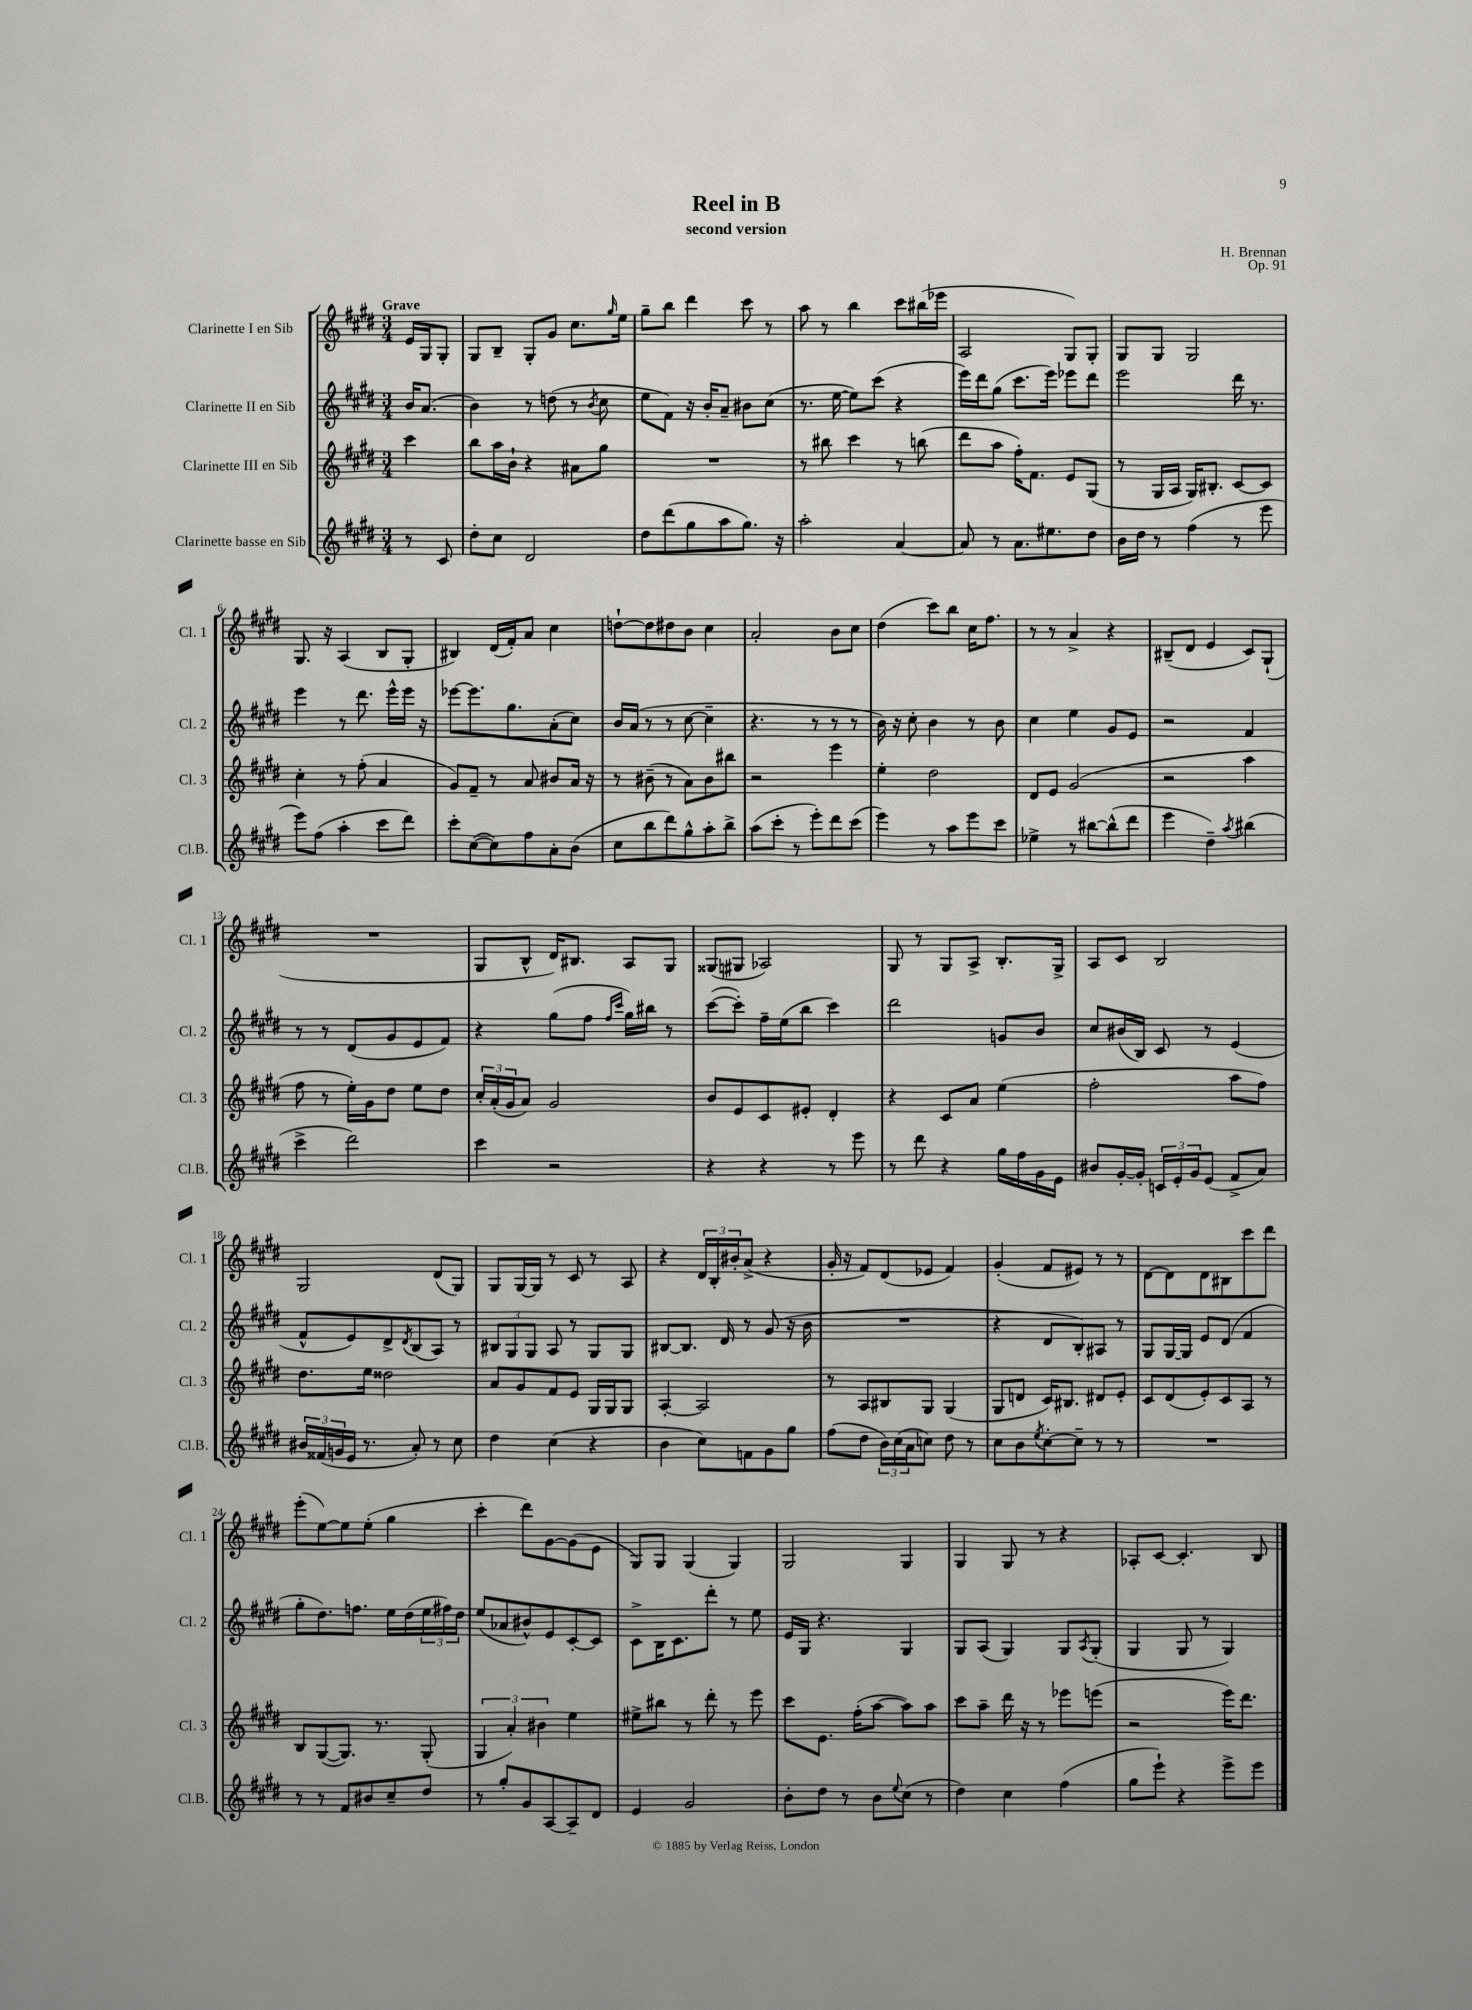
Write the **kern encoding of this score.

**kern	**kern	**kern	**kern
*staff4	*staff3	*staff2	*staff1
*clefG2	*clefG2	*clefG2	*clefG2
*k[f#c#g#d#]	*k[f#c#g#d#]	*k[f#c#g#d#]	*k[f#c#g#d#]
*M3/4	*M3/4	*M3/4	*M3/4
8r	4ccc#\	16b/LK	16e/LL
.	.	(8.a/J	16G#/J
8c#/	.	.	8G#'/J
=	=	=	=
8dd#'\L	8bb\L	4b\)	8G#/L
8cc#\J	16aa\L	.	8B~/J
.	16b`\JJ	.	.
2d#/	4r	8r	8G#'/L
.	.	(8dd\	8g#/J
.	8a#\L	8r	8.cc#\L
.	.	8qb/	.
.	8gg#\J	8cc#\	.
.	.	.	16qqgg#/
.	.	.	16ee\Jk
=	=	=	=
8dd#\L	2.r	8ee\L	8gg#~\L
(8ddd#\	.	8f#\J)	8bb\J
8gg#\	.	16r	4ddd#\
.	.	16b'/LK	.
8aa\	.	8a~/J	.
8.gg#\J)	.	8b#\L	8ccc#\
.	.	(8cc#\J	8r
16r	.	.	.
=	=	=	=
2aa'\	8r	8.r	8aa\
.	8bb#\	.	8r
.	.	[16ee\	.
.	4ccc#\	8ee\]L)	4bb\
.	.	(8ccc#\J	.
[4a/	8r	4r	8ccc#\L
.	(8bb\	.	(16bb#\L
.	.	.	16eee-\JJ
=	=	=	=
8a/]	8ddd#\L	16eee\LL)	2A/
.	.	16ddd#\J	.
8r	8aa\J	(8gg#\J	.
8.a\L	16ff#'\LK)	8.ccc#\L	.
.	8.f#\J	.	.
8.ee#\	.	16eee\Jk)	.
.	8e/L	8eee-\L	8G#/L)
8dd#\J	(8G#/J	8ddd#\J	8G#'/J
=	=	=	=
16b\LL	8r	2eee\	8G#/L
16dd#\JJ	.	.	.
8r	16G#/LL	.	8G#/J
.	16A/JJ	.	.
(4ff#\	16G#/LK)	.	2G#/
.	8.B#'/J	.	.
8r	[8c#/L	16ddd#\	.
.	.	8.r	.
8eee\	8c#/]J	.	.
=	=	=	=
8eee\L)	4cc#'\	4eee\	8.G#/
(8ff#\J	.	.	.
.	.	.	16r
4aa'\	8r	8r	(4A/
.	(8ff#'\	8.ddd#\	.
8ccc#\L	4a/	.	8B/L
.	.	16eee^^\LL	.
8ddd#\J)	.	16eee\JJ	8G#'/J
.	.	16r	.
=	=	=	=
8ccc#'\L	8g#/L)	[8eee-\L	4B#/)
([8cc#\	8f#~/J	8.eee-\]	.
8cc#\])	8r	.	(16d#/LL
.	.	8.gg#\	16f#'/J)
8ff#\	8a/	.	8a/J
8a'\	8b#/L	(8a'\	4cc#\
(8b\J	16a/Jk	8cc#\J)	.
.	16r	.	.
=	=	=	=
8cc#\L	8r	16b/LL	[8dd`\L
.	.	(16a/JJ	.
8bb\	(8b#~\	8r	8dd\]
8ddd#\)	8r	8r	8dd#\
8gg#^^\	8a\L)	[8cc#\	8b\J
8aa'\	8b#\	4cc#~\]	4cc#\
8bb^\J	8bb#\J	.	.
=	=	=	=
(8aa\L	2r	4.r	2a'/
8ccc#'\J	.	.	.
8r	.	.	.
8eee'\L)	.	8r	.
8ddd#\	4eee\	8r	8b\L
(8ccc#\J	.	8r	8cc#\J
=	=	=	=
4eee\)	4ee'\	16b\)	(4dd#\
.	.	16r	.
.	.	8cc#'\	.
8r	2dd#\	4b\	8ccc#\L)
8aa\L	.	.	8bb\J
8eee\	.	8r	16cc#\LK
.	.	.	8.ff#\J
8ccc#\J	.	8b\	.
=	=	=	=
4ee-^\	8d#/L	4cc#\	8r
.	8e/J	.	8r
8r	(2g#/	4ee\	4a^/
[8bb#\L	.	.	.
(8bb#^^\]	.	8g#/L	4r
8ddd#\J	.	8e/J	.
=	=	=	=
4eee\	2r	2r	(8B#~/L
.	.	.	8d#/J
4dd#~\)	.	.	4e/
8qaa/	.	.	.
(4bb#\	4aa\	4f#/	8c#/L)
.	.	.	(8G#`/J
=	=	=	=
4ccc#^\	8ff#\	8r	2.r
.	8r	8r	.
2ddd#\)	16ee'\LL)	(8d#/L	.
.	16g#\J	.	.
.	8dd#\J	8g#/	.
.	8ee\L	8e/	.
.	8dd#\J	8f#/J)	.
=	=	=	=
4ccc#\	24cc#'/LL	4r	8G#/L
.	(24a'/	.	.
.	24g#/J	.	.
.	8a/J)	.	8B^^/J
2r	2g#/	(8gg#\L	16d#/LK)
.	.	.	8.B#/J
.	.	8ff#\J	.
.	.	16qqff#/LL	.
.	.	16qqccc#/JJ	.
.	.	16gg#\LL)	8A/L
.	.	16bb#\JJ	.
.	.	8r	8G#/J
=	=	=	=
4r	8b/L	([8ccc#\L	(8G##/L
.	8e/	8ccc#'\]J)	8G#/J
4r	8c#/	16ff#~\LL	2A-/)
.	.	(16ee\J	.
.	8e#'/J	8bb\J	.
8r	4d#'/	4ccc#\)	.
8eee\	.	.	.
=	=	=	=
8r	4r	2ddd#\	8G#/
8ddd#\	.	.	8r
4r	8c#/L	.	8G#/L
.	8a/J	.	8A^/J
16gg#\LL	(4ee\	8g/L	8.B'/L
16ff#\	.	.	.
16g#\	.	8b/J	.
16e\JJ	.	.	16G#^/Jk
=	=	=	=
8b#/L	2ff#'\	8cc#/L	8A/L
[16g#'/L	.	(16b#/L	8c#/J
16g#'/]JJ	.	16B/JJ)	.
24c/LL	.	8c#/	2B/
24e'/	.	.	.
24g#/J	.	.	.
(8e/J	.	8r	.
8f#^/L	8aa\L	(4e/	.
8a/J)	8ff#\J)	.	.
=	=	=	=
24b#/LL	8.dd#\L	8f#^^/L	2G#/
(24f##/	.	.	.
24g/	.	.	.
16e/JJ	.	8e/)	.
8.r	16ee\Jk	.	.
.	2dd##\	8d#^/	.
.	.	8qd#/	.
8a'/)	.	(8B/	.
8r	.	8A/J)	(8d#/L
8cc#\	.	8r	8G#/J)
=	=	=	=
4dd#\	8a/L	12B#/L	8G#/L
.	.	12G#/	.
.	8g#/	.	[16G#/L
.	.	12G#/J	.
.	.	.	16G#/]JJ
(4cc#\	8f#/	8A/	8r
.	8e/J	8r	8c#/
4r	16G#/LL	8G#/L	8r
.	16G#/J	.	.
.	8G#/J	8G#/J	8A/
=	=	=	=
4b\	[4A'/	[8B#/L	4r
.	.	8.B#/]J	.
8cc#\L)	2A/]	.	24d#/LL
.	.	.	24B'/
.	.	16d#/	.
.	.	.	24b#'/J
8f\	.	8r	(8a^/J
8g#\	.	(8g#/	4r
8gg#\J	.	16r	.
.	.	16b\	.
=	=	=	=
(8ff#\L	8r	2.r	16g#'/
.	.	.	16r
8dd#\J	8A/L	.	8f#/L)
24b\LL)	8B#/	.	(8d#/
(24cc#\	.	.	.
24a\J	.	.	.
8cc\J)	8G#/J	.	8e-/J
8dd#\	(4G#/	.	4f#/)
8r	.	.	.
=	=	=	=
8cc#\L	8G#/L	4r	(4g#'/
8b\	8d/J	.	.
8qee/	.	.	.
[8cc#'\	16c#/LK)	8d#/L	8f#/L
.	8.B#/J	.	.
8cc#~\]J	.	8B'/)	8e#/J)
8r	8d#/L	8A#/J	8r
8r	8e'/J	8r	8r
=	=	=	=
2.r	8c#/L	8G#/L	[8d#\L
.	(8d#/	[16G#/L	8d#\]
.	.	16G#/]JJ	.
.	8e'/)	8e/L	8d#\
.	8c#/	(8d#/J	8B#\
.	8A/J	4f#/	8ccc#\
.	8r	.	8ddd#\J
=	=	=	=
8r	8B/L	8gg#'\L	(8eee'\L
8r	([8G#/	8.dd#\)	[8ee\)
8f#/L	8.G#/]J)	.	8ee\]
.	.	8.ff\J	.
8b#/	.	.	(8ee'\J
.	8.r	.	.
8cc#~/	.	16ee\LL	4gg#\
.	.	(16dd#\	.
8dd#/J	(8G#'/	24ee\	.
.	.	24ff#\)	.
.	.	24dd#\JJ	.
=	=	=	=
8r	6G#/	(8ee/L	4ccc#'\
8gg#'/L	.	8a-/	.
.	6a'/)	.	.
8g#/	.	8b#^^/)	8ddd#\L)
.	6b#\	.	.
[8A/	.	8e/	[8g#\
8A~/]	4ee\	[8c#'/	(8g#\]
8d#/J	.	8c#/]J	8e\J
=	=	=	=
4e/	8ee#^\L	8c#^\L	8G#/L)
.	8bb#\J	16B\K	8G#/J
.	.	8.c#\	.
2g#/	8r	.	(4G#/
.	8ddd#'\	8ddd#'\J	.
.	8r	8r	4G#/)
.	8eee\	8ee\	.
=	=	=	=
8b'\L	8ccc#\L	16e/LL	2G#/
.	.	16G#/JJ	.
8dd#\J	8.e\J	4.r	.
8r	.	.	.
.	(16ff#'\LK	.	.
8b\L	[8aa\J	.	.
8qqee/	.	.	.
(8cc#\J	8aa\]L)	4G#/	4G#/
8r	8aa\J	.	.
=	=	=	=
4dd#\)	8ccc#\L	8G#/L	4G#/
.	8aa~\J	(8A/J	.
4cc#\	16ddd#\	4G#/)	8G#/
.	16r	.	.
.	8r	.	8r
(4ff#\	8eee-\L	8G#/L	4r
.	.	8qA/	.
.	(8eee\J	(8G#'/J	.
=	=	=	=
8gg#\L	2r	4G#/	8A-'/L
8eee`\J)	.	.	[8c#/J
4r	.	8G#/	4.c#'/]
.	.	8r	.
8eee^\L	16eee\LK)	4G#/)	.
.	8.ddd#\J	.	.
8eee\J	.	.	8B/
==	==	==	==
*-	*-	*-	*-
